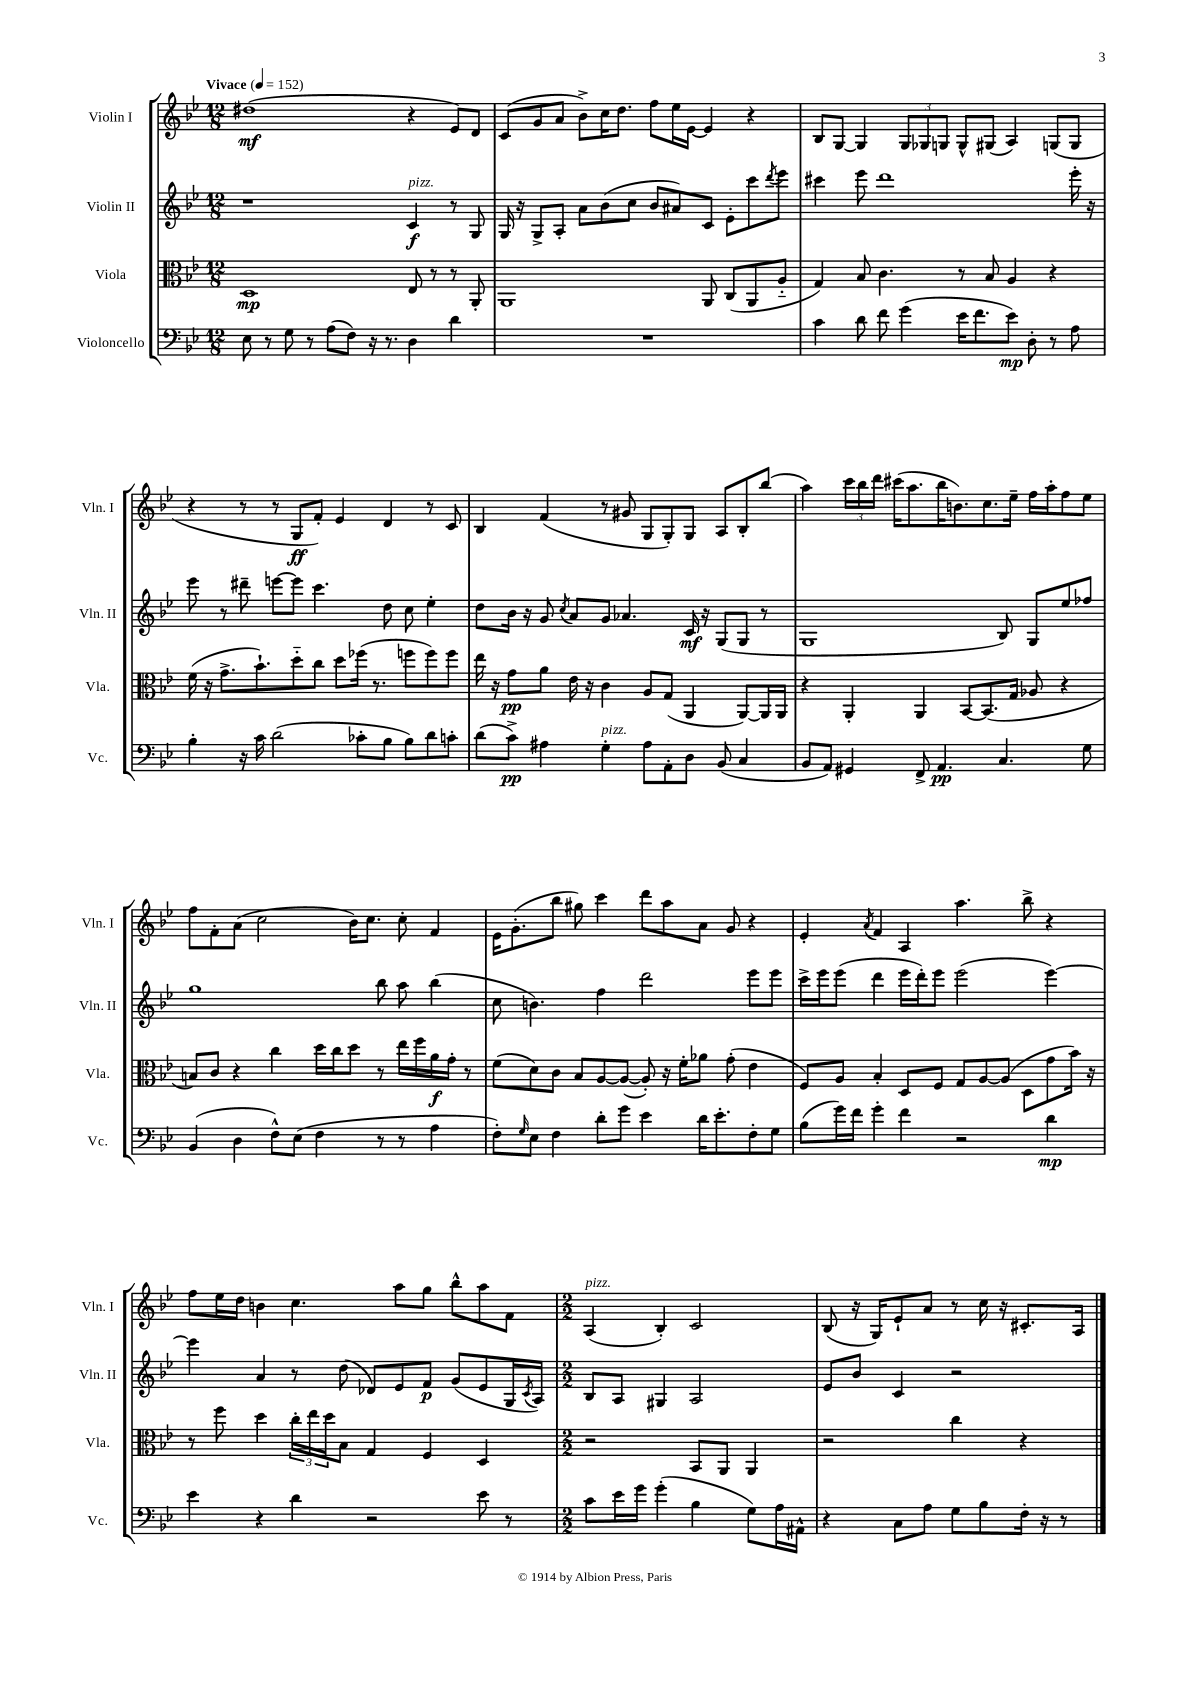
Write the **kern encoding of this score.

**kern	**kern	**kern	**kern
*staff4	*staff3	*staff2	*staff1
*clefF4	*clefC3	*clefG2	*clefG2
*k[b-e-]	*k[b-e-]	*k[b-e-]	*k[b-e-]
*M12/8	*M12/8	*M12/8	*M12/8
*MM152	*MM152	*MM152	*MM152
8E-	1D	1r	(1dd#
8r	.	.	.
8G	.	.	.
8r	.	.	.
(8A	.	.	.
8F)	.	.	.
16r	.	.	.
8.r	.	.	.
4D	8E-	4c	4r
.	8r	.	.
4d	8r	8r	8e-)
.	8AA'	8G	8d
=	=	=	=
1.r	1AA	16G	(8c
.	.	16r	.
.	.	8G^	8g
.	.	8A'	8a
.	.	8a	8b-^)
.	.	(8b-	16cc
.	.	.	8.dd
.	.	8cc	.
.	.	8b-	8ff
.	.	8a#)	16ee-
.	.	.	[16e-
.	8AA	8c	4e-]
.	(8C	8e-'	.
.	8AA	8ccc	4r
.	.	8qddd	.
.	8A'~	8eee-	.
=	=	=	=
4c	4G)	4ccc#	8B-
.	.	.	[8G
8d	8B-	8eee-	4G]
8f	4.c	1ddd	.
(4g	.	.	12G
.	.	.	12G-
.	.	.	12G
16e-	8r	.	8G^^
8.f	.	.	.
.	8B-	.	(8G#
8e-)	4A	.	4A)
8D'	.	.	.
8r	4r	.	(8G
8A	.	16eee-'	8G
.	.	16r	.
=	=	=	=
4B-'	(16f	8eee-	4r
.	16r	.	.
.	8.g^	8r	.
16r	.	8ddd#~	8r
16c	8.b-`)	.	.
(2d	.	[8eee	8r
.	8dd'~	8eee]	8G
.	8cc	4.ccc	8f')
.	8dd	.	4e-
8c-'	(16ff-	.	.
.	8.r	.	.
8B-	.	8dd	4d
8B-)	8ff	8cc	.
8d	8ff)	4ee-'	8r
8c'	8ff	.	8c
=	=	=	=
(8d	16ee-	8dd	4B-
.	16r	.	.
8c^)	8g	16b-	.
.	.	16r	.
4A#	8a	8g	(4f
.	.	8qcc	.
.	16e-	8a	.
.	16r	.	.
4G'	4c	8g	8r
.	.	4.a-	8g#
8A#	8A	.	8G
8AA'	(8G	.	8G')
8D	4AA	16c	8G
.	.	16r	.
(8BB-	.	(8G	8A
4C	[8AA)	8G	8B-'
.	16AA]	8r	(8bb-
.	16AA	.	.
=	=	=	=
8BB-	4r	1G	4aa)
8AA)	.	.	.
4GG#	4AA'	.	24ccc
.	.	.	24bb-
.	.	.	24ddd
.	.	.	(16ccc#
.	.	.	8.aa
8FF^	4AA	.	.
4.AA	.	.	16bb-
.	.	.	8.b)
.	[8BB-	.	.
.	(8.BB-]	.	8.cc
4.C	.	8B-)	.
.	16G	.	16ee-~
.	8A-	8G	16ff
.	.	.	16aa'
.	4r	8ee-	8ff
8G	.	8ff-	8ee-
=	=	=	=
(4BB-	8B)	1gg	8ff
.	8c	.	8f'
4D	4r	.	(8a
.	.	.	2cc
8F^^)	4cc	.	.
(8E-	.	.	.
4F	16dd	.	.
.	16cc	.	.
.	8dd	.	16b-)
.	.	.	8.cc
8r	8r	8bb-	.
8r	16ee-	8aa	8cc'
.	16ff	.	.
4A	16a	(4bb-	4f
.	16g'	.	.
.	8r	.	.
=	=	=	=
8F')	(8f	8cc	16e-
.	.	.	(8.g'
16qqG	.	.	.
8E-	8d)	4.b)	.
4F	8c	.	8bb-
.	8B-	.	8gg#)
8d'	[8A	4ff	4ccc
8g	(8A_	.	.
4e-	8A'])	2ddd	8ddd
.	16r	.	8aa
.	16f'	.	.
16d	8a-	.	8a
8.e-'	.	.	.
.	(8g'	.	8g
8F'	4e-	8eee-	4r
8G	.	8eee-	.
=	=	=	=
(8B-	8F)	16ccc^	4e-'
.	.	16eee-	.
16g)	8A	(8eee-	.
16f	.	.	.
.	.	.	8qa
4g'	4B-'	4ddd	4f
4f	8D	16eee-	4A
.	.	16ddd')	.
.	8F	8eee-	.
2r	8G	(2eee-	4.aa
.	[8A	.	.
.	(8A]	.	.
.	8D	.	8bb-^
4d	8g	[4eee-)	4r
.	16b-)	.	.
.	16r	.	.
=	=	=	=
4e-	8r	4eee-]	8ff
.	8ff	.	16ee-
.	.	.	16dd
4r	4dd	4a	4b
4d	24cc'	8r	4.cc
.	24ee-	.	.
.	24dd	.	.
.	8B-	(8dd	.
2r	4G	8d-)	.
.	.	8e-	8aa
.	4F	8f	8gg
.	.	(8g	8bb-^^
8e-	4D	8e-	8aa
8r	.	16G	8f
.	.	8qc	.
.	.	16A)	.
=	=	=	=
*M2/2	*M2/2	*M2/2	*M2/2
8c	2r	8B-	(4A
16e-	.	8A	.
16g	.	.	.
(4g'	.	4G#	4B-')
4B-	8BB-	2A	2c
.	8AA	.	.
8G)	4AA	.	.
16A	.	.	.
16AA#^^	.	.	.
=	=	=	=
4r	2r	8e-	(8B-
.	.	8b-	16r
.	.	.	16G)
8C	.	4c	8e-`
8A	.	.	8a
8G	4cc	2r	8r
8B-	.	.	16cc
.	.	.	16r
16F'	4r	.	8.c#'
16r	.	.	.
8r	.	.	.
.	.	.	16A
==	==	==	==
*-	*-	*-	*-
